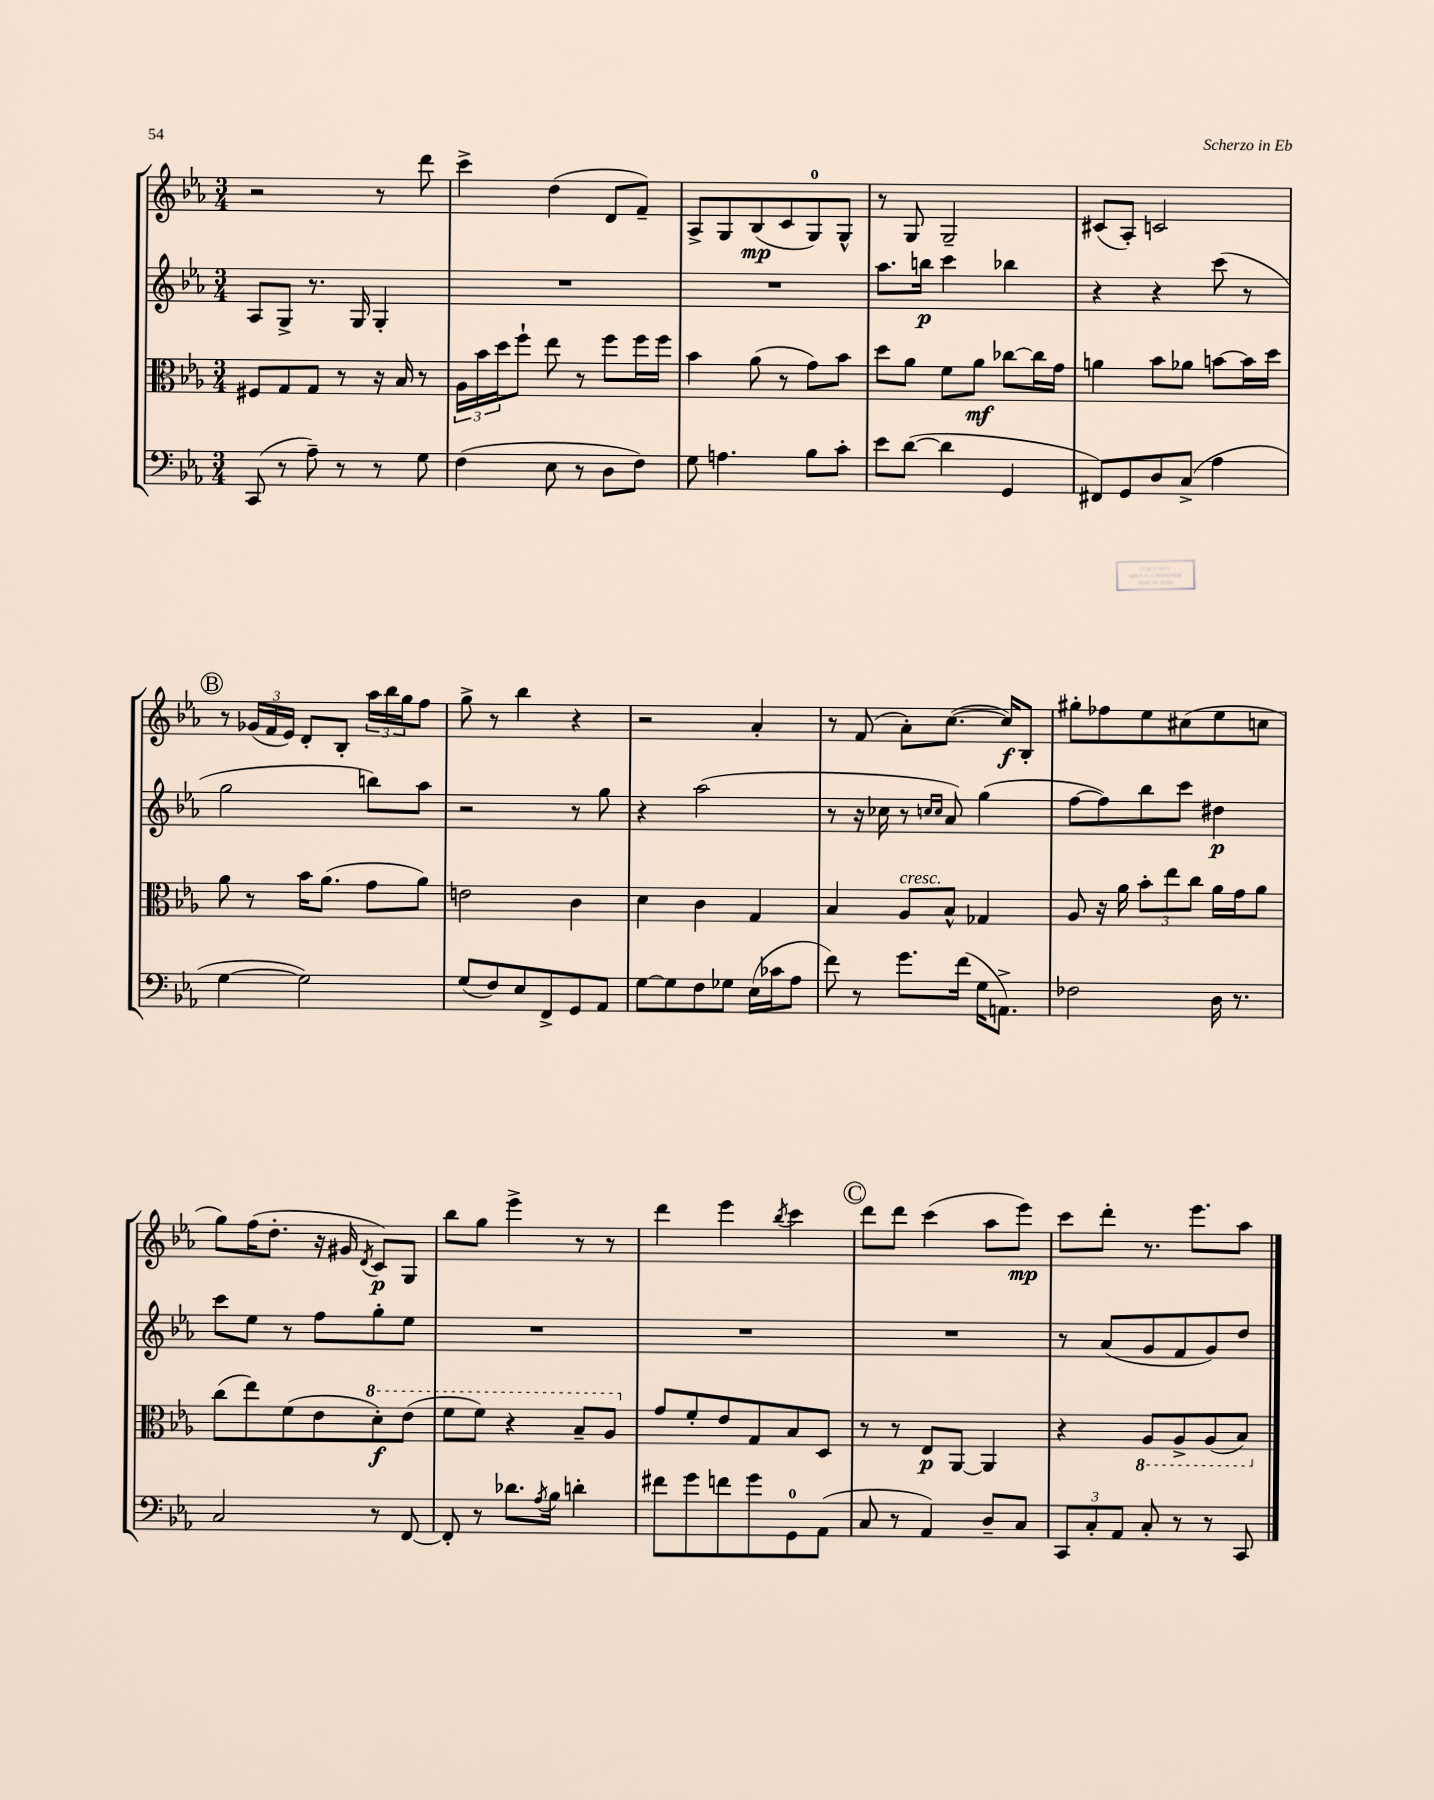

**kern	**kern	**kern	**kern
*staff4	*staff3	*staff2	*staff1
*clefF4	*clefC3	*clefG2	*clefG2
*k[b-e-a-]	*k[b-e-a-]	*k[b-e-a-]	*k[b-e-a-]
*M3/4	*M3/4	*M3/4	*M3/4
(8CC/	8F#/L	8A-/L	2r
8r	8G/	8G^/J	.
8A-~\)	8G/J	8.r	.
8r	8r	.	.
.	.	16G/	.
8r	16r	4G'/	8r
.	16B-/	.	.
8G\	8r	.	8ddd\
=	=	=	=
(4F\	24A-\LL	2.r	4ccc^\
.	24b-\	.	.
.	24dd\J	.	.
.	8ff`\J	.	.
8E-\	8ee-\	.	(4dd\
8r	8r	.	.
8D\L	8ff\L	.	8d/L
8F\J)	16ff\L	.	8f~/J)
.	16ff\JJ	.	.
=	=	=	=
8G\	4b-\	2.r	8A-^/L
4.A\	.	.	8G/
.	(8a-\	.	(8B-/
.	8r	.	8c/
8B-\L	8g\L)	.	8G/)
8c'\J	8b-\J	.	8G^^/J
=	=	=	=
8e-\L	8dd\L	8.aa-\L	8r
([8d\J	8a-\J	.	8G/
.	.	16bb\Jk	.
4d\]	8f\L	4ccc\	2G~/
.	8a-\J	.	.
4GG/	[8cc-\L	4bb-\	.
.	16cc-\]L	.	.
.	16g\JJ	.	.
=	=	=	=
8FF#/L)	4a\	4r	(8c#/L
8GG/	.	.	8A-'/J)
8D/	8b-\L	4r	2c/
(8C^/J	8a-\J	.	.
4A-\	[8b\L	(8ccc\	.
.	16b\]L	8r	.
.	16dd\JJ	.	.
=	=	=	=
[4G\	8a-\	2gg\	8r
.	8r	.	(24g-/LL
.	.	.	24f/
.	.	.	24e-/JJ)
2G\])	16b-\LK	.	8d'/L
.	(8.a-\J	.	.
.	.	.	8B-'/J
.	8g\L	8bb\L)	24aa-\LL
.	.	.	24bb-\
.	.	.	24gg\J
.	8a-\J)	8aa-\J	8ff\J
=	=	=	=
(8G/L	2e\	2r	8gg^\
8F/)	.	.	8r
8E-/	.	.	4bb-\
8FF^/	.	.	.
8GG/	4c\	8r	4r
8AA-/J	.	8gg\	.
=	=	=	=
[8G\L	4d\	4r	2r
8G\]	.	.	.
8F\	4c\	(2aa-\	.
8G-\J	.	.	.
(16E-\LL	4G/	.	4a-'/
16c-\J	.	.	.
8A-\J	.	.	.
=	=	=	=
8f\)	4B-/	8r	8r
8r	.	16r	(8f/
.	.	16cc-\	.
8.g\L	8A-/L	8r	8a-'\L)
.	.	16qqcc/LL	.
.	.	16qqcc/JJ	.
.	8B-^^/J	8a-/)	([8.cc\J
(16f\Jk	.	.	.
16G\LK	4G-/	(4gg\	.
8.AA^\J)	.	.	16cc/]LK)
.	.	.	8B-'/J
=	=	=	=
2F-\	8A-/	[8ff\L	8gg#'\L
.	16r	8ff\])	8ff-\
.	16a-\	.	.
.	12b-'\L	8bb-\	8ee-\
.	12ee-\	.	.
.	.	8ccc\J	(8cc#\
.	12cc\J	.	.
16D\	16a-\LL	4dd#\	8ee-\
8.r	16g\J	.	.
.	8a-\J	.	8cc\J
=	=	=	=
2C/	(8cc\L	8ccc\L	8gg\L)
.	8ee-\)	8ee-\J	(16ff\K
.	.	.	8.dd'\J
.	(8f\	8r	.
.	8e-\	8ff\L	16r
.	.	.	16g#/
.	.	.	8qd/
8r	8dd'\)	8gg'\	8c/L)
[8FF/	(8ee-\J	8ee-\J	8G/J
=	=	=	=
8FF'/]	8ff\L	2.r	8bb-\L
8r	8ff\J)	.	8gg\J
8.d-\L	4r	.	4eee-^\
8qA-/	.	.	.
16B-\Jk	.	.	.
4d'\	8b-~/L	.	8r
.	8a-/J	.	8r
=	=	=	=
8f#\L	8g/L	2.r	4ddd\
8g\	8f'/	.	.
8f\	8e-/	.	4eee-\
8g\	8G/	.	.
.	.	.	8qbb-/
8GG\	8B-/	.	4ccc\
(8AA-\J	8D/J	.	.
=	=	=	=
8C/	8r	2.r	8ddd\L
8r	8r	.	8ddd\J
4AA-/)	8E-/L	.	(4ccc\
.	[8AA-/J	.	.
8D~/L	4AA-/]	.	8aa-\L
8C/J	.	.	8eee-\J)
=	=	=	=
12CC/L	4r	8r	8ccc\L
12C'/	.	.	.
.	.	(8a-/L	8ddd'\J
12AA-/J	.	.	.
8C'/	8AA-/L	8g/	8.r
8r	8AA-^/	8f/	.
.	.	.	8.eee-\L
8r	(8AA-/	8g/)	.
8CC/	8BB-/J)	8dd/J	8aa-\J
==	==	==	==
*-	*-	*-	*-
